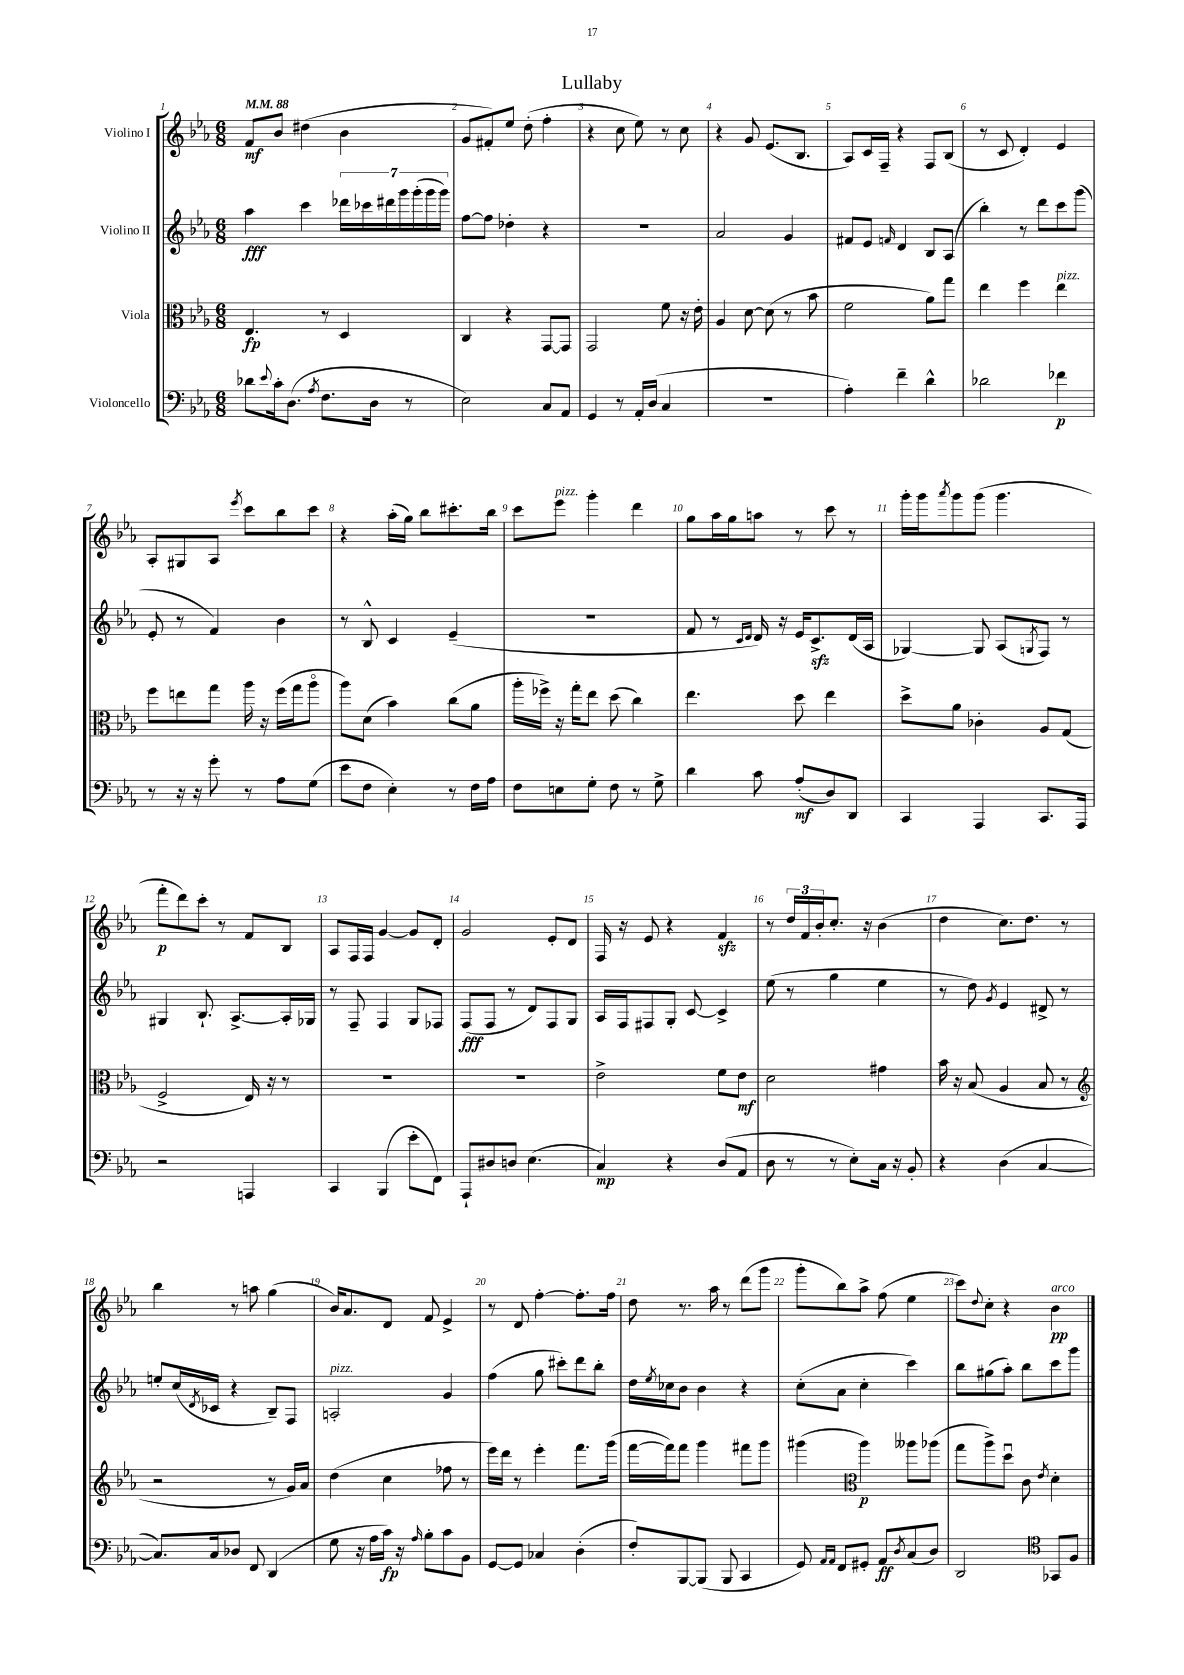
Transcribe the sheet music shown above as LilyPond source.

\header { title = "Lullaby" }
<<
\new StaffGroup <<
\new Staff = "s0" \with { instrumentName = "Violino I" } {
    \clef treble \key ees \major \numericTimeSignature \time 6/8 \tempo 4 = 88
    f'8\mf bes'8 dis''4( bes'4 |
    g'8 fis'8-.) ees''8 d''8-.( f''4-. |
    r4 c''8 ees''8) r8 c''8 |
    r4 g'8 ees'8.( bes8. |
    aes8) c'16 f16-- r4 f8 bes8( |
    r8 c'8 d'4-.) ees'4 |
    aes8-. gis8 aes8 \acciaccatura { ees'''8 } c'''8 bes''8 c'''8 |
    r4 aes''16-.( g''16) bes''8 cis'''8.-. bes''16 |
    c'''8 ees'''8^\markup { \italic "pizz." } g'''4-. d'''4 |
    g''8 aes''16 g''16 a''8 r8 c'''8 r8 |
    g'''16-. g'''16 \acciaccatura { aes'''8 } g'''8 g'''8( g'''4. |
    f'''8-.\p d'''8) c'''8-. r8 f'8 bes8 |
    aes8 f16 f16 g'4~ g'8 d'8-. |
    g'2 ees'8-. d'8 |
    f16 r16 ees'8 r4 f'4\sfz |
    r8 \tuplet 3/2 { d''16 f'16 bes'16-. } c''8.-. r16 bes'4( |
    d''4 c''8.) d''8. r8 |
    bes''4 r8 a''8 g''4( |
    bes'16) aes'8. d'8 f'8 ees'4-> |
    r8 d'8 f''4~-. f''8.-. f''16 |
    d''8 r8. aes''16 r8 d'''8( g'''8 |
    g'''8-. bes''8) aes''8-> f''8( ees''4 |
    c'''8) \appoggiatura { d''8 } c''8-. r4 bes'4\pp^\markup { \italic "arco" } \bar "|." |
}
\new Staff = "s1" \with { instrumentName = "Violino II" } {
    \clef treble \key ees \major \numericTimeSignature \time 6/8
    aes''4\fff c'''4 \tuplet 7/4 { des'''16 ces'''16 dis'''16 g'''16 g'''16-.( g'''16 g'''16) } |
    f''8~ f''8 des''4-. r4 |
    R2. |
    aes'2 g'4 |
    fis'8 ees'8 \grace { f'16 } d'4 bes8 aes8( |
    bes''4-.) r8 d'''8 c'''8 g'''8( |
    ees'8-. r8 f'4) bes'4 |
    r8 bes8-^ c'4 ees'4--( |
    R2. |
    f'8 r8 \grace { c'16 d'16 } d'16) r16 ees'16 c'8.->\sfz d'16( aes16 |
    ges4~) ges8 aes8( \acciaccatura { g8 } f8) r8 |
    gis4 bes8.-! aes8.~-> aes16-. ges16 |
    r8 f8-- f4 g8 fes8 |
    f8\fff( f8 r8 d'8) f8 g8 |
    aes16 f16 fis8 g8-. c'8~ c'4-> |
    ees''8( r8 g''4 ees''4 |
    r8 d''8) \acciaccatura { g'8 } ees'4 dis'8-> r8 |
    e''8-. c''16( \acciaccatura { d'8 } ces'16 r4 bes8--) f8 |
    a2-.^\markup { \italic "pizz." } g'4 |
    f''4( g''8 cis'''8-.) d'''8 bes''8-. |
    d''16 \acciaccatura { ees''8 } ces''16 bes'8 bes'4 r4 |
    c''8-.( aes'8 c''4-. c'''4) |
    bes''8 gis''8( aes''8-.) bes''8 c'''8 g'''8 \bar "|." |
}
\new Staff = "s2" \with { instrumentName = "Viola" } {
    \clef alto \key ees \major \numericTimeSignature \time 6/8
    ees4.\fp r8 d4 |
    c4 r4 g,8~ g,8 |
    g,2 f'8 r16 ees'16-. |
    aes4 d'8~ d'8( r8 bes'8 |
    f'2 aes'8) g''8 |
    ees''4 f''4 ees''4^\markup { \italic "pizz." } |
    f''8 e''8 g''8 aes''16 r16 f''16( g''16 aes''8\flageolet |
    aes''8) d'8( bes'4) c''8( aes'8 |
    aes''16-. fes''16->) r16 g''16-. ees''8 d''8( c''4) |
    ees''4. d''8 ees''4 |
    d''8-> aes'8 ces'4-. aes8 g8( |
    f2-> ees16) r16 r8 |
    R2. |
    R2. |
    ees'2-> f'8 ees'8\mf |
    d'2 gis'4 |
    bes'16 r16 bes8( aes4 bes8 r8 |
    \clef treble r2 r8 g'16) aes'16 |
    d''4( c''4 fes''8 r8 |
    ees'''16) d'''16 r8 ees'''4-. f'''8. g'''16( |
    f'''16~ f'''16) f'''8 g'''4 fis'''8 g'''8 |
    gis'''4( \clef alto aes''4\p) aeses''8 aes''8( |
    g''8 aes''8->) d''8\downbow c'8 \acciaccatura { ees'8 } d'4-. \bar "|." |
}
\new Staff = "s3" \with { instrumentName = "Violoncello" } {
    \clef bass \key ees \major \numericTimeSignature \time 6/8
    des'8 \appoggiatura { ees'8 } c'16-. d8.( \acciaccatura { aes8 } f8. d16 r8 |
    ees2) c8 aes,8 |
    g,4 r8 aes,16-. d16( c4 |
    R2. |
    aes4-.) f'4-- d'4-^ |
    des'2 fes'4\p |
    r8 r16 r16 g'8-. r8 aes8 g8( |
    ees'8 f8 ees4-.) r8 f16 aes16 |
    f8 e8 g8-. f8 r8 g8-> |
    d'4 c'8 aes8-.\mf( d8) d,8 |
    c,4 aes,,4 c,8. aes,,16 |
    r2 a,,4 |
    c,4 bes,,4( ees'8-. f,8) |
    aes,,8-! dis8 d8 ees4.( |
    c4\mp) r4 d8( aes,8 |
    d8 r8 r8 ees8-.) c16 r16 bes,8-. |
    r4 d4( c4~ |
    c8.) c16 des8 f,8 d,4( |
    g8 r16 aes16 c'16\fp) r16 \grace { aes16 } bes8-. c'8 bes,8 |
    g,8~ g,8 ces4 d4-.( |
    f8-.) bes,,8~ bes,,8( bes,,8 c,4 |
    g,8) \grace { aes,16 aes,16 } f,8 gis,8-. aes,8\ff \acciaccatura { d8 } c8( d8) |
    d,2 \clef tenor ges,8 f8 \bar "|." |
}
>>
>>
\layout { \context { \Score \override BarNumber.break-visibility = ##(#f #t #t) barNumberVisibility = #all-bar-numbers-visible } }
